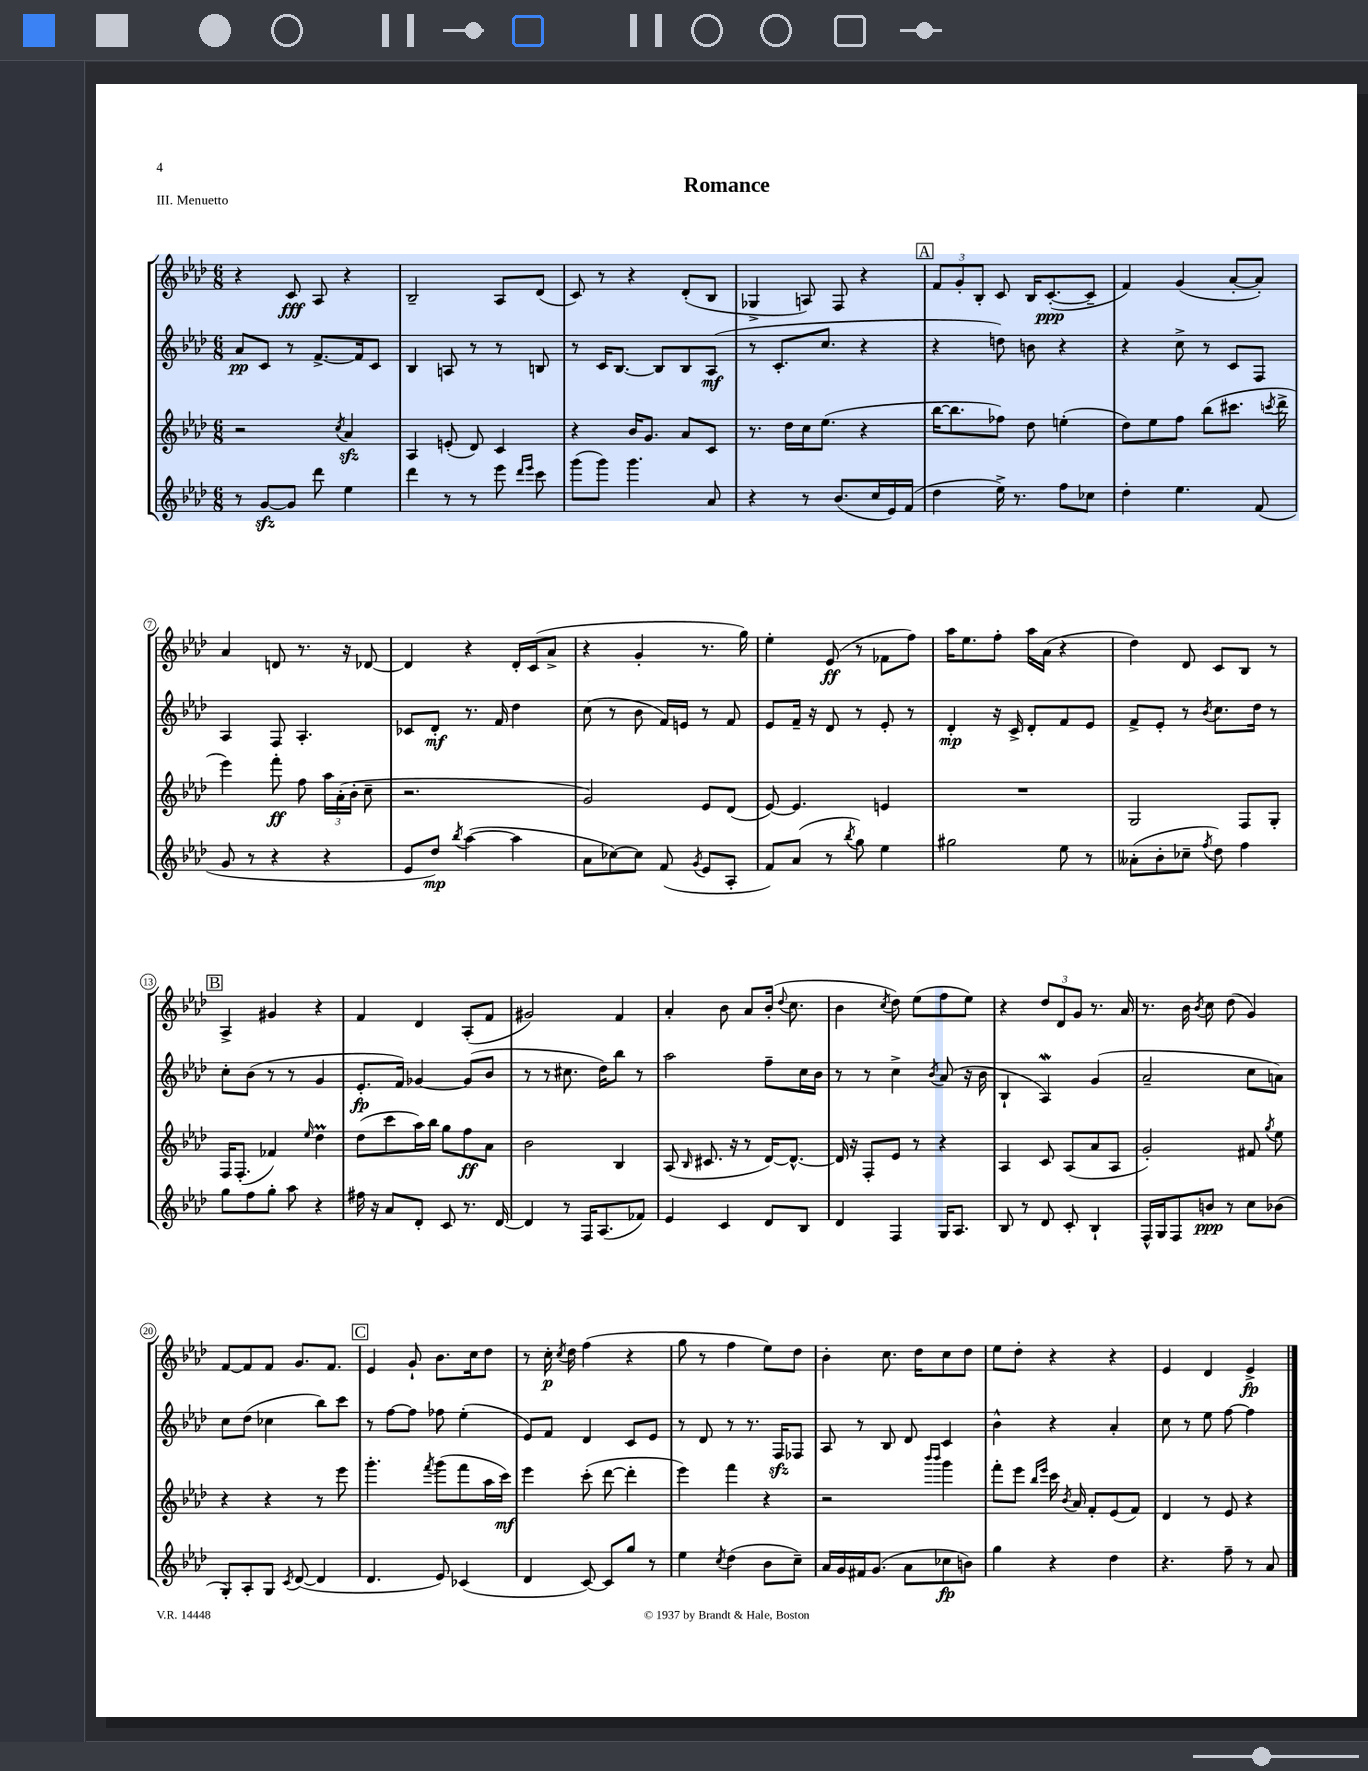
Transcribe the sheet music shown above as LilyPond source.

\header { title = "Romance" piece = "III. Menuetto" }
<<
\new StaffGroup <<
\new Staff = "s0" {
    \clef treble \key aes \major \numericTimeSignature \time 6/8
    \autoBeamOff r4 c'8\fff aes8 r4 |
    bes2-- aes8[ des'8]( |
    c'8) r8 r4 des'8[-.( bes8] |
    ges4-> a8) f8 r4 |
    \mark \markup { \box "A" } \tuplet 3/2 { f'8[ g'8-. bes8]-. } c'8 bes16[ c'8.~-.\ppp( c'8]-- |
    f'4) g'4( aes'8[~-. aes'8]-.) |
    aes'4 d'8 r8. r16 des'8~ |
    des'4 r4 des'16[-. c'16( aes'8]-> |
    r4 g'4-. r8. g''16) |
    ees''4-. ees'8\ff( r8 fes'8[ f''8]) |
    aes''16[ ees''8. f''8]-. aes''16[ aes'16]( r4 |
    des''4) des'8 c'8[ bes8] r8 |
    \mark \markup { \box "B" } aes4-> gis'4 r4 |
    f'4 des'4 aes8[-.( f'8] |
    gis'2) f'4 |
    aes'4-. bes'8 aes'8[ bes'16]-.( \appoggiatura { des''8 } c''8. |
    bes'4 \acciaccatura { c''8 } des''8) ees''8[( f''8 ees''8]) |
    r4 \tuplet 3/2 { des''8[ des'8 g'8] } r8. aes'16 |
    r8. bes'16 \acciaccatura { bes'8 } c''8 des''8( g'4) |
    f'8[~ f'8 f'8] g'8.[ f'8.] |
    \mark \markup { \box "C" } ees'4 g'8-! bes'8.[ c''16 des''8] |
    r8 c''16-.\p \acciaccatura { c''8 } des''16 f''4( r4 |
    g''8 r8 f''4 ees''8[) des''8] |
    bes'4-. c''8. des''16[ c''8 des''8] |
    ees''8[ des''8]-. r4 r4 |
    ees'4 des'4 ees'4->\fp \bar "|." |
}
\new Staff = "s1" {
    \clef treble \key aes \major \numericTimeSignature \time 6/8
    \autoBeamOff aes'8[\pp c'8] r8 f'8.[~-> f'16 c'8] |
    bes4 a8 r8 r8 b8 |
    r8 c'16[ bes8.]~ bes8[ bes8 aes8]\mf( |
    r8 c'8.[-. c''8.] r4 |
    \mark \markup { \box "A" } r4 d''8) b'8 r4 |
    r4 c''8-> r8 c'8[ f8] |
    aes4 f8 aes4.-. |
    ces'8[ des'8]-.\mf r8. f'16 des''4 |
    c''8( r8 bes'8 f'16[) e'16] r8 f'8 |
    ees'8[ f'16]-- r16 des'8 r8 ees'8-. r8 |
    des'4-.\mp r16 c'16-> des'8[-. f'8 ees'8] |
    f'8[-> ees'8]-. r8 \acciaccatura { bes'8 } c''8.[ des''16] r8 |
    \mark \markup { \box "B" } c''8[-. bes'8]( r8 r8 g'4 |
    ees'8.[-.\fp f'16]) ges'4~ ges'8[( bes'8] |
    r8 r8 cis''8. des''16[) bes''8] r8 |
    aes''2 f''8[-- c''16 bes'16] |
    r8 r8 c''4-> \acciaccatura { bes'8 } aes'8( r16 bes'16 |
    bes4-! aes4\mordent) g'4( |
    aes'2-- c''8[ a'8]) |
    c''8[ des''8]( ces''4 bes''8[) c'''8] |
    \mark \markup { \box "C" } r8 f''8[~ f''8] fes''8 ees''4-.( |
    ees'8[) f'8] des'4 c'8[ ees'8] |
    r8 des'8 r8 r8. f16[\sfz fes8] |
    aes8 r8 bes8 des'8 c'4 |
    bes'4-^ r4 aes'4-. |
    c''8 r8 ees''8 f''8~ f''4 \bar "|." |
}
\new Staff = "s2" {
    \clef treble \key aes \major \numericTimeSignature \time 6/8
    \autoBeamOff r2 \acciaccatura { c''8 } aes'4\sfz |
    aes4 e'8-.( des'8) c'4 |
    r4 bes'16[ g'8.] aes'8[ c'8] |
    r8. des''16[ c''16 ees''8.]( r4 |
    \mark \markup { \box "A" } bes''16[~ bes''8. fes''8]) des''8 e''4-.( |
    des''8[) ees''8 f''8] bes''8[( cis'''8.] \acciaccatura { c'''8 } des'''16-> |
    ees'''4) f'''8-.\ff f''8 \tuplet 3/2 { aes''16[ aes'16-.( bes'16]-. } c''8-- |
    r2. |
    g'2) ees'8[ des'8]( |
    ees'8~) ees'4. e'4 |
    R2. |
    g2 f8[ g8]-. |
    \mark \markup { \box "B" } f16[ f8.]-.( fes'4) \grace { ees''16 } des''4\prall |
    des''8[( c'''8 aes''16) bes''16] g''8[ f''8\ff aes'8] |
    bes'2 bes4 |
    aes8( \grace { bes16 } cis'8. r16 r8 des'16[~) des'8.]~-^ |
    des'16 r16 f8[-. ees'8] r8 r4 |
    aes4 c'8 aes8[( aes'8 aes8] |
    g'2-.) fis'8 \acciaccatura { g''8 } ees''8 |
    r4 r4 r8 ees'''8 |
    \mark \markup { \box "C" } g'''4.-. \acciaccatura { f'''8 } g'''8[( f'''8 aes''16 c'''16]\mf) |
    ees'''4 c'''8-.( des'''8~ des'''4-. |
    ees'''4) f'''4 r4 |
    r2 \grace { bes'''16[ bes'''16] } g'''4 |
    f'''8[-. ees'''8] \grace { bes''16[ ees'''16] } c'''16 \acciaccatura { bes'8 } aes'16 f'8[-. ees'8( f'8]) |
    des'4 r8 ees'8 r4 \bar "|." |
}
\new Staff = "s3" {
    \clef treble \key aes \major \numericTimeSignature \time 6/8
    \autoBeamOff r8 g'8[~\sfz g'8] des'''8 ees''4 |
    des'''4 r8 r8 ees'''8 \grace { des'''16[ ees'''16] } c'''8 |
    g'''8[( g'''8]) g'''4. aes'8 |
    r4 r8 bes'8.[( c''16 ees'16) f'16]( |
    \mark \markup { \box "A" } des''4 ees''16->) r8. f''8[ ces''8] |
    des''4-. ees''4. f'8( |
    g'8 r8 r4 r4 |
    ees'8[ des''8]\mp) \acciaccatura { bes''8 } aes''4~( aes''4 |
    aes'8[ ces''8~) ces''8] f'8( \acciaccatura { g'8 } ees'8[ aes8]-. |
    f'8[) aes'8]( r8 \acciaccatura { bes''8 } g''8) ees''4 |
    gis''2 ees''8 r8 |
    aeses'8[-.( bes'8-. ces''8]-- \acciaccatura { f''8 } des''8) f''4 |
    \mark \markup { \box "B" } g''8[ f''8 g''8]-. aes''8 r4 |
    fis''16 r16 aes'8[ des'8]-. c'8 r8. des'16~ |
    des'4 r8 f16[ aes8.( fes'8]) |
    ees'4 c'4 des'8[ bes8] |
    des'4 f4 g16[ aes8.] |
    bes8 r8 des'8 c'8-. bes4-! |
    f16[-^ g16 f8 b'8]\ppp r8 c''8[ bes'8]( |
    g8[-.) aes8-. g8] \acciaccatura { c'8 } des'8~( des'4 |
    \mark \markup { \box "C" } des'4. ees'8) ces'4( |
    des'4 c'8~) c'8[ g''8] r8 |
    ees''4 \acciaccatura { c''8 } des''4( bes'8[ c''8]--) |
    aes'16[ g'16 fis'16 g'8.]( aes'8[ ces''8\fp b'8]) |
    g''4 r4 des''4 |
    r4. f''8-- r8 aes'8 \bar "|." |
}
>>
>>
\layout { \context { \Score \override BarNumber.stencil = #(make-stencil-circler 0.1 0.3 ly:text-interface::print) } }
